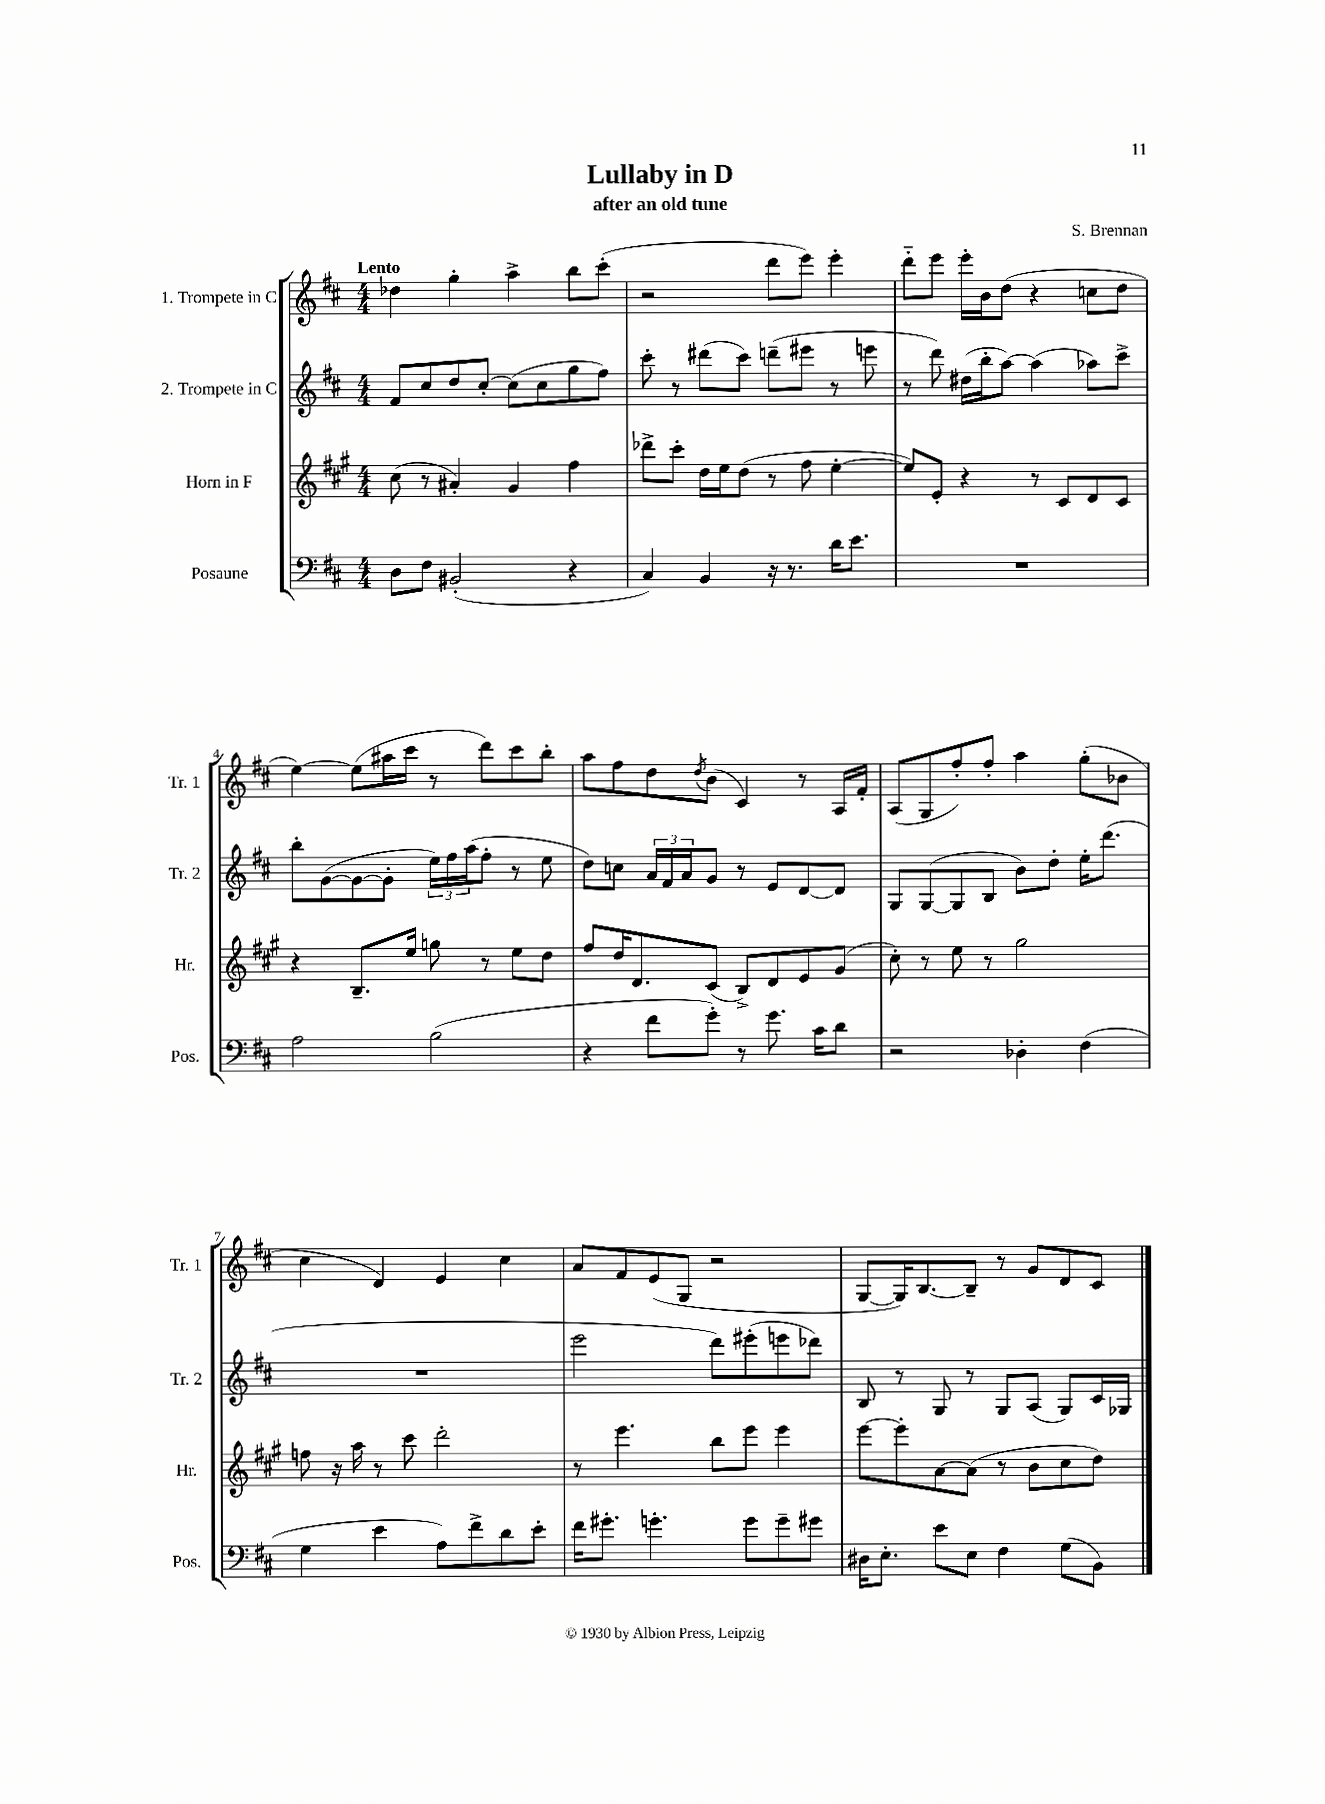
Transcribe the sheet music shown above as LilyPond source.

\header { title = "Lullaby in D" composer = "S. Brennan" subtitle = "after an old tune" }
<<
\new StaffGroup <<
\new Staff = "s0" \with { instrumentName = "1. Trompete in C" shortInstrumentName = "Tr. 1" } {
    \clef treble \key d \major \numericTimeSignature \time 4/4 \tempo "Lento"
    des''4 g''4-. a''4-> b''8 cis'''8-.( |
    r2 d'''8 e'''8) e'''4-. |
    d'''8-_ e'''8 e'''16-. b'16 d''8( r4 c''8 d''8 |
    e''4~) e''8( ais''16 cis'''16 r8 d'''8) cis'''8 b''8-. |
    a''8 fis''8 d''8 \acciaccatura { d''8 } b'8( cis'4) r8 a16 fis'16-. |
    a8( g8 fis''8-.) fis''8-. a''4 g''8-.( bes'8 |
    cis''4 d'4) e'4 cis''4 |
    a'8 fis'8 e'8( g8 r2 |
    g8~ g16) b8.~ b8-- r8 g'8 d'8 cis'8 \bar "|." |
}
\new Staff = "s1" \with { instrumentName = "2. Trompete in C" shortInstrumentName = "Tr. 2" } {
    \clef treble \key d \major \numericTimeSignature \time 4/4
    fis'8 cis''8 d''8 cis''8~-. cis''8( cis''8 g''8 fis''8) |
    cis'''8-. r8 dis'''8( cis'''8) d'''8--( eis'''8 r8 e'''8 |
    r8 d'''8) dis''16( b''16-. a''8~) a''4( aes''8) cis'''8-> |
    b''8-. g'8~( g'8~ g'8-. \tuplet 3/2 { e''16) fis''16 a''16( } fis''8-. r8 e''8 |
    d''8) c''8 \tuplet 3/2 { a'16 fis'16 a'16 } g'8 r8 e'8 d'8~ d'8 |
    g8 g8~( g8 b8 b'8) d''8-. e''16-. d'''8.( |
    R1 |
    e'''2 d'''8) eis'''8-.( e'''8 des'''8) |
    b8 r8 g8 r8 g8 a8( g8) cis'16 ges16 \bar "|." |
}
\new Staff = "s2" \with { instrumentName = "Horn in F" shortInstrumentName = "Hr." } {
    \clef treble \key a \major \numericTimeSignature \time 4/4
    cis''8( r8 ais'4-.) gis'4 fis''4 |
    des'''8-> cis'''8-. d''16 e''16 d''8( r8 fis''8 e''4~-. |
    e''8) e'8-. r4 r8 cis'8 d'8 cis'8 |
    r4 b8.-- e''16 g''8 r8 e''8 d''8 |
    fis''8 d''16 d'8. cis'8( b8->) d'8 e'8 gis'8( |
    cis''8-.) r8 e''8 r8 gis''2 |
    f''8 r16 a''16 r8 cis'''8 d'''2-. |
    r8 e'''4. b''8 e'''8 e'''4 |
    e'''8~ e'''8-. a'8~ a'8( r8 b'8 cis''8 d''8) \bar "|." |
}
\new Staff = "s3" \with { instrumentName = "Posaune" shortInstrumentName = "Pos." } {
    \clef bass \key d \major \numericTimeSignature \time 4/4
    d8 fis8 bis,2-.( r4 |
    cis4) b,4 r16 r8. d'16 e'8. |
    R1 |
    a2 b2( |
    r4 fis'8 g'8-.) r8 g'8. cis'16 d'8 |
    r2 des4-. fis4( |
    g4 e'4 a8) fis'8-> d'8 e'8-. |
    fis'16 gis'8.-. g'4.-. g'8 g'8-- gis'8 |
    dis16 e8.-. e'8 e8 fis4 g8( b,8) \bar "|." |
}
>>
>>
